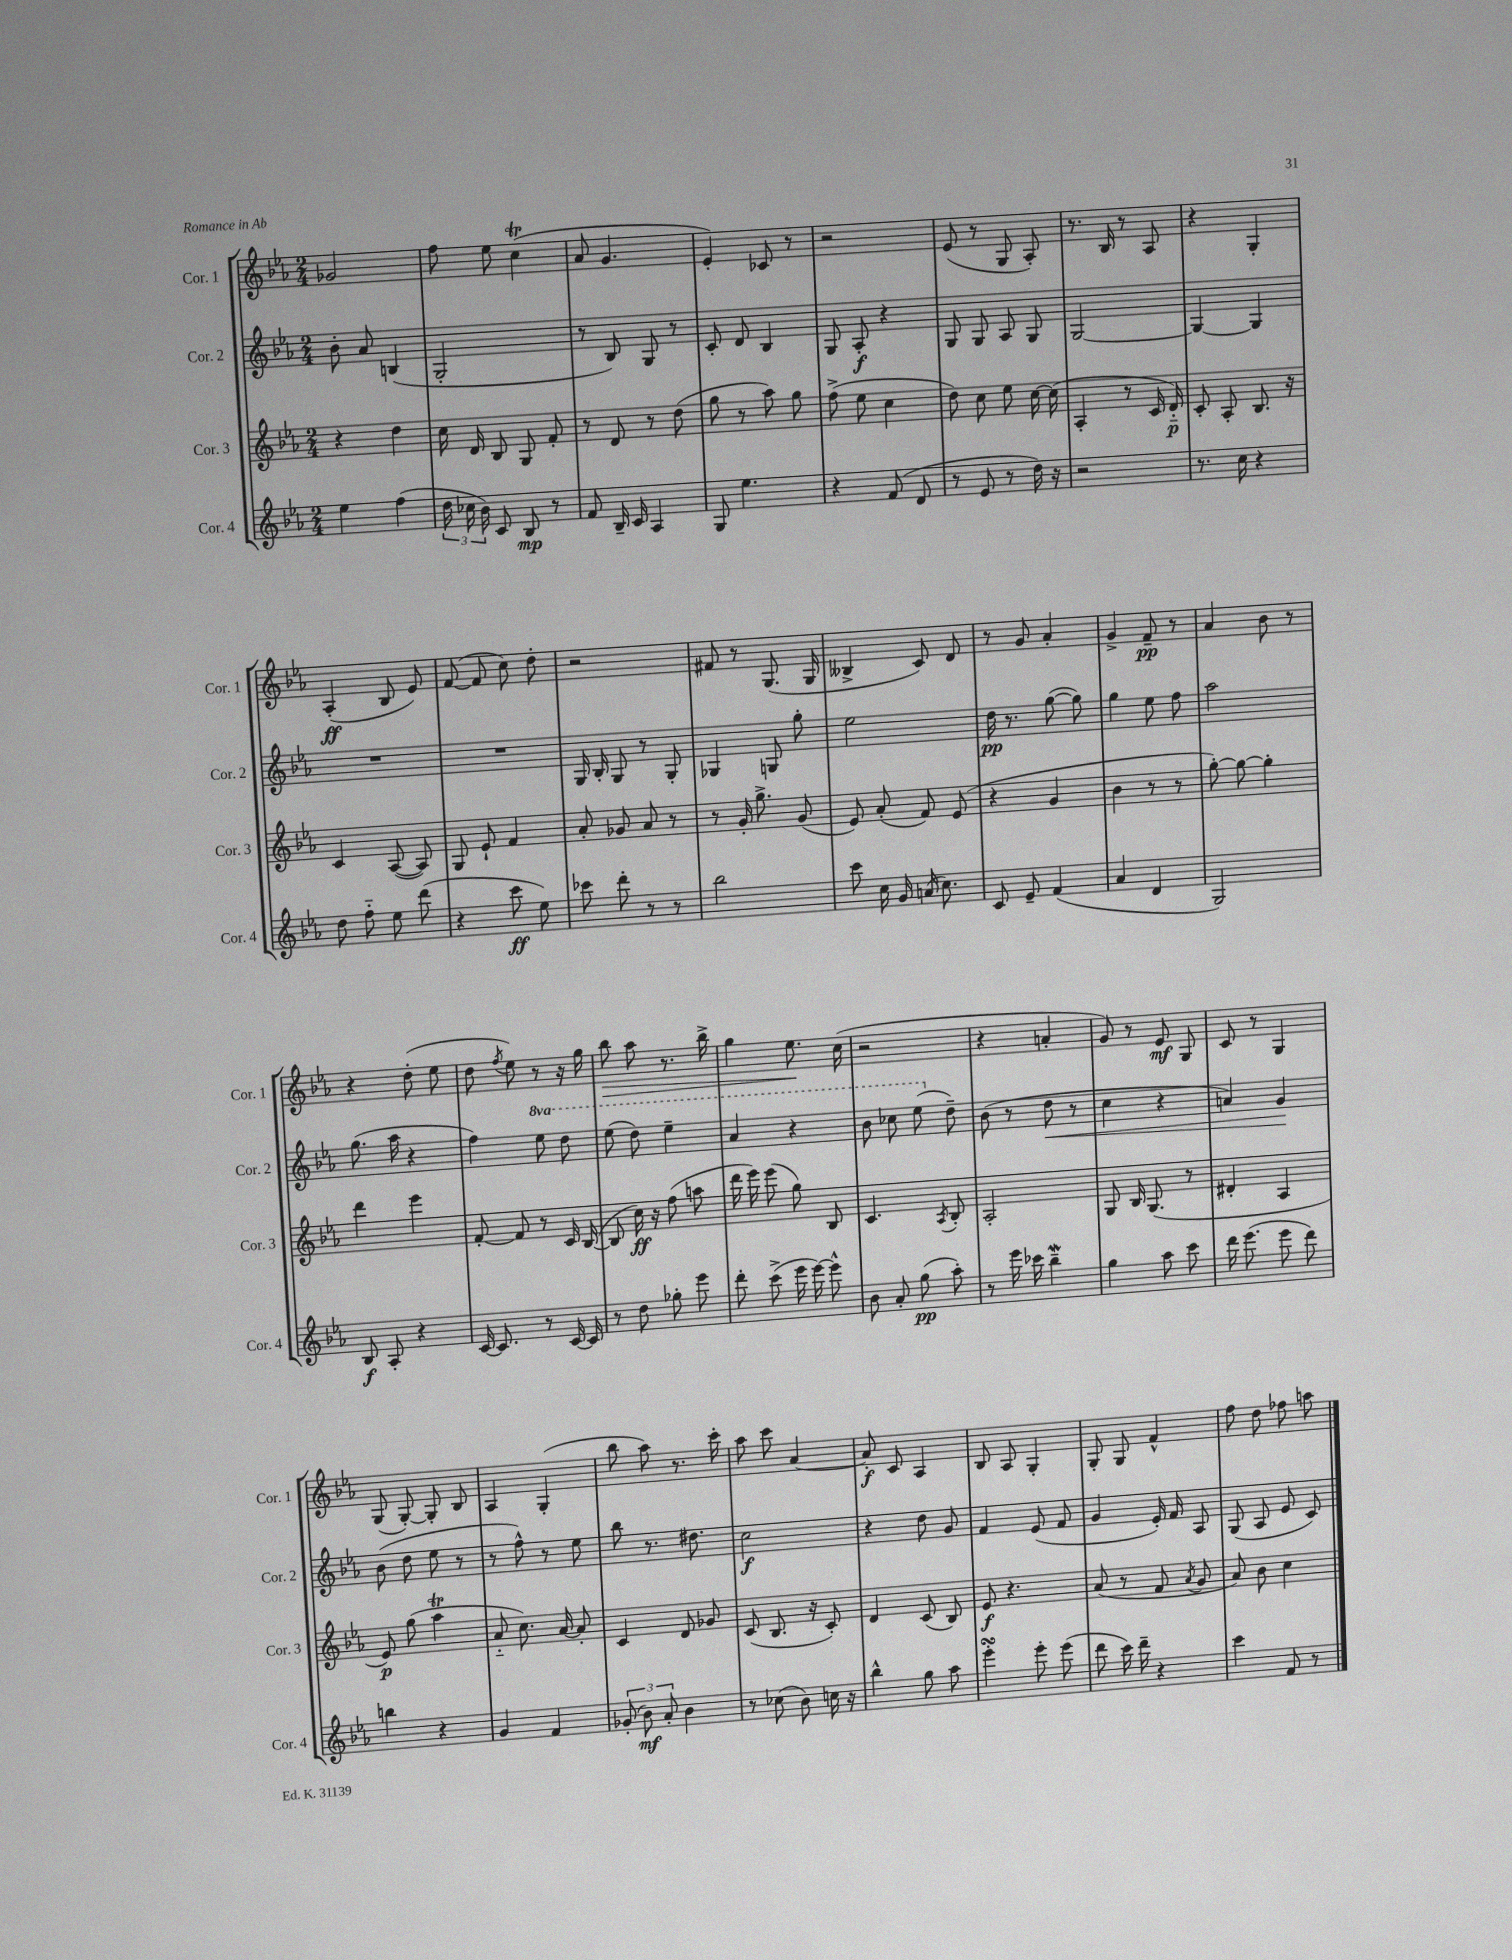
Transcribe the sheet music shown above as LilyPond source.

<<
\new StaffGroup <<
\new Staff = "s0" \with { instrumentName = "Cor. 1" shortInstrumentName = "Cor. 1" } {
    \clef treble \key ees \major \numericTimeSignature \time 2/4
    \autoBeamOff ges'2 |
    f''8 ees''8 c''4\trill( |
    aes'8 g'4. |
    ees'4-.) ces'8 r8 |
    r2 |
    ees'8( r8 g8 aes8-.) |
    r8. bes16 r8 aes8 |
    r4 g4-. |
    aes4-.\ff( bes8 ees'8) |
    f'8~( f'8 c''8) d''8-. |
    r2 |
    fis'8 r8 g8.( g16 |
    beses4-> c'8) d'8 |
    r8 g'8 aes'4-. |
    g'4-> f'8--\pp r8 |
    aes'4 bes'8 r8 |
    r4 d''8-.( ees''8 |
    d''8 \acciaccatura { f''8 } ees''8) r8 r16 g''16 |
    bes''8\> aes''8 r8. bes''16-> |
    g''4 ees''8.\! c''16( |
    r2 |
    r4 a'4-. |
    g'8) r8 ees'8\mf g8 |
    c'8 r8 g4 |
    g8( g8~-.) g8-. bes8 |
    aes4 g4-.( |
    bes''8 aes''8) r8. c'''16-. |
    aes''8 c'''8 aes'4~ |
    aes'8-.\f c'8 aes4 |
    bes8 aes8 g4-. |
    g8-. g8 f'4-^ |
    f''8 d''8 fes''8 a''8 \bar "|." |
}
\new Staff = "s1" \with { instrumentName = "Cor. 2" shortInstrumentName = "Cor. 2" } {
    \clef treble \key ees \major \numericTimeSignature \time 2/4 \set Staff.ottavationMarkups = #ottavation-simple-ordinals
    \autoBeamOff bes'8-. aes'8 b4( |
    g2-. |
    r8 bes8) g8 r8 |
    c'8-. d'8 bes4 |
    g8 aes8-.\f r4 |
    g8 g8 aes8 g8 |
    g2~ |
    g4~ g4 |
    R2 |
    R2 |
    g16 bes16-. g8 r8 g8-. |
    ges4 g8 g''8-. |
    ees''2 |
    d''16\pp r8. g''8~( g''8) |
    g''4 ees''8 f''8 |
    aes''2 |
    g''8.( aes''16 r4 |
    f''4) \ottava #1 ees'''8 d'''8 |
    ees'''8( d'''8) ees'''4-- |
    aes''4 r4 |
    bes''8 ces'''8 ees'''8( \ottava #0 d''8--) |
    bes'8( r8 d''8\< r8 |
    c''4 r4 |
    a'4) g'4\! |
    bes'8( d''8 ees''8 r8 |
    r8 f''8-^) r8 ees''8 |
    bes''8 r8. dis''8. |
    c''2\f |
    r4 d''8 g'8 |
    f'4 ees'8( f'8 |
    g'4 ees'16-.) f'16 aes8 |
    g8( aes8 ees'8 c'8) \bar "|." |
}
\new Staff = "s2" \with { instrumentName = "Cor. 3" shortInstrumentName = "Cor. 3" } {
    \clef treble \key ees \major \numericTimeSignature \time 2/4
    \autoBeamOff r4 d''4 |
    c''16 d'16 bes8 g8 f'8-. |
    r8 d'8 r8 d''8( |
    g''8 r8 aes''8) g''8 |
    f''8->( ees''8 c''4 |
    d''8) c''8 ees''8 c''16~ c''16( |
    aes4-. r8 c'16 d'16-_\p) |
    c'8-. aes8-. bes8. r16 |
    c'4 aes8~( aes8) |
    g8 ees'8-! f'4 |
    aes'8-. ges'8 aes'8 r8 |
    r8 g'16-. g''8.-> g'8( |
    ees'8) aes'8-.( f'8) ees'8( |
    r4 g'4 |
    bes'4 r8 r8 |
    g''8~-.) g''8~ g''4-. |
    d'''4 ees'''4 |
    f'8~-. f'8 r8 c'16 bes16~( |
    bes8 c''16\ff) r16 f''8( a''8 |
    d'''16 ees'''16) ees'''8( g''8) bes8 |
    c'4. \acciaccatura { aes8 } bes8-. |
    aes2-. |
    g8 bes16 g8.( r8 |
    dis'4-. aes4 |
    ees'8\p) g''8( aes''4\trill |
    aes'8-_ c''8.) aes'16~ aes'8-. |
    c'4 d'8 ges'8 |
    c'8( bes8. r16 c'8-.) |
    d'4 c'8( bes8) |
    ees'8\f r4. |
    aes'8( r8 f'8 \acciaccatura { aes'8 } g'8 |
    aes'8) bes'8 c''4 \bar "|." |
}
\new Staff = "s3" \with { instrumentName = "Cor. 4" shortInstrumentName = "Cor. 4" } {
    \clef treble \key ees \major \numericTimeSignature \time 2/4
    \autoBeamOff ees''4 f''4( |
    \tuplet 3/2 { d''16 ces''16 bes'16) } c'8 bes8\mp r8 |
    f'8 bes16-- c'16 aes4 |
    g8 ees''4. |
    r4 f'8( d'8 |
    r8 ees'8 r8 d''16) r16 |
    r2 |
    r8. c''16 r4 |
    d''8 f''8-_ ees''8 d'''8( |
    r4 c'''8\ff ees''8) |
    ces'''8 d'''8-. r8 r8 |
    bes''2 |
    c'''8 c''16 g'16 a'16( c''8.) |
    c'8 ees'8-- f'4( |
    aes'4 d'4 |
    g2) |
    bes8\f aes8-. r4 |
    c'16~ c'8. r8 c'16~ c'16 |
    r8 d''8 ges''8-. ees'''8 |
    d'''8-. c'''8->( ees'''16 ees'''16~) ees'''8-^ |
    bes'8 aes'8-. g''8\pp( aes''8-.) |
    r8 ees'''16 ces'''16 bes''4--\mordent |
    g''4 aes''8 c'''8 |
    d'''16 ees'''8.( ees'''8 d'''8) |
    b''4 r4 |
    g'4 f'4 |
    \tuplet 3/2 { ges'8-.( bes'8\mf) aes'8-. } bes'4 |
    r8 ces''8( bes'8) c''16 r16 |
    bes''4-^ g''8 aes''8 |
    ees'''4-.\turn ees'''8-. ees'''8( |
    d'''8 c'''16) d'''16-- r4 |
    c'''4 f'8 r8 \bar "|." |
}
>>
>>
\layout { \context { \Score \remove "Bar_number_engraver" } }
